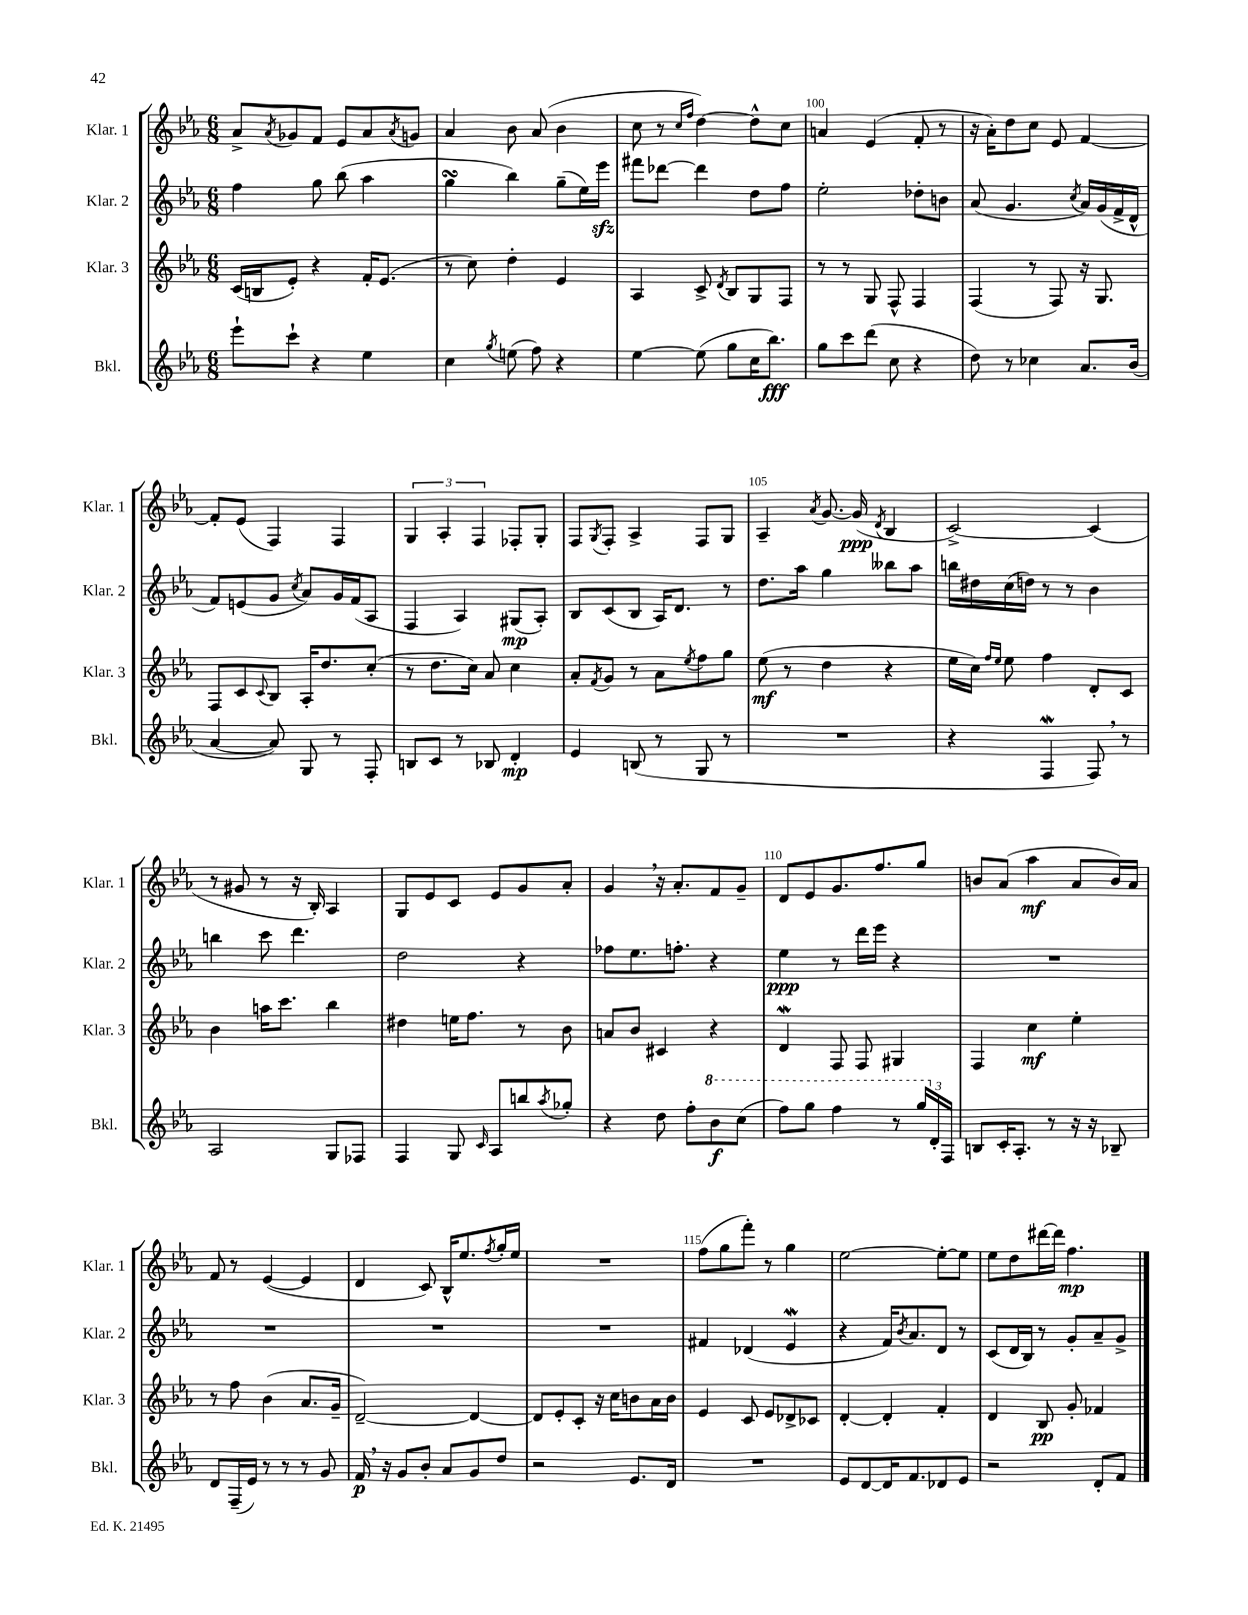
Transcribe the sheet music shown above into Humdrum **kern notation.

**kern	**kern	**kern	**kern
*staff4	*staff3	*staff2	*staff1
*clefG2	*clefG2	*clefG2	*clefG2
*k[b-e-a-]	*k[b-e-a-]	*k[b-e-a-]	*k[b-e-a-]
*M6/8	*M6/8	*M6/8	*M6/8
8eee-`\L	(16c/LL	4ff\	8a-^/L
.	16B/J	.	.
.	.	.	8qa-/
8ccc`\J	8e-'/J)	.	8g-/
4r	4r	8gg\	8f/J
.	.	(8bb-\	8e-/L
4ee-\	16f'/LK	4aa-\	8a-/
.	(8.e-/J	.	.
.	.	.	8qa-/
.	.	.	8g/J
=	=	=	=
4cc\	8r	4gg\	4a-/
.	8cc\)	.	.
8qgg/	.	.	.
(8ee\	4dd'\	4bb-\)	8b-\
8ff\)	.	.	(8a-/
4r	4e-/	(8gg~\L	4b-\
.	.	16ee-\L)	.
.	.	16eee-\JJ	.
=	=	=	=
[4ee-\	4A-/	8fff#\L	8cc\
.	.	[8ddd-\J	8r
.	.	.	16qqcc/LL
.	.	.	16qqff/JJ
(8ee-\]	8c^/	4ddd-\]	[4dd\)
.	8qd/	.	.
8gg\L	8B-/L	.	.
16cc\K	8G/	8dd\L	8dd^^\]L
8.bb-\J)	.	.	.
.	8F/J	8ff\J	8cc\J
=	=	=	=
8gg\L	8r	2ee-'\	4a/
8ccc\	8r	.	.
(8ddd\J	8G/	.	(4e-/
8cc\	8F^^/	.	.
4r	4F/	8dd-'\L	8f'/
.	.	8b\J	8r
=	=	=	=
8dd\)	(4F/	(8a-/	16r
.	.	.	16a-'\LK)
8r	.	4.g/	8dd\
4cc-\	8r	.	8cc\J
.	8F/)	.	8e-/
.	.	8qcc/	.
8.a-/L	16r	16a-/LL)	[4f/
.	8.G/	(16g/	.
.	.	16f^/	.
(16b-/Jk	.	16d^^/JJ	.
=	=	=	=
[4a-/	8F/L	8f/L)	8f'/]L
.	8c/	(8e/	(8e-/J
.	8qqc/	.	.
8a-/])	8B-/J	8g/J	4F/)
.	.	8qcc/	.
8G/	16A-'/LK	8a-/L)	.
.	8.dd/	.	.
8r	.	16g/L	4F/
.	.	(16f/J	.
8F'/	(8cc'/J	8A-/J	.
=	=	=	=
8B/L	8r	4F/	6G/
8c/J	8.dd\L	.	.
.	.	.	6A-'/
8r	.	4A-/)	.
.	16cc\Jk)	.	.
.	.	.	6F/
8B-/	8a-/	.	.
4d'/	4cc\	(8G#/L	8F-'/L
.	.	8A-'/J)	8G'/J
=	=	=	=
4e-/	8a-'/L	8B-/L	8F/L
.	8qf/	.	8qG/
.	8g/J	(8c/	8F'/J
(8B/	8r	8B-/J	4A-^/
8r	8a-\L	16A-/LK)	.
.	.	8.d/J	.
.	8qee-/	.	.
8G/	8ff\	.	8F/L
8r	8gg\J	8r	8G/J
=	=	=	=
2.r	(8ee-\	8.dd\L	4A-~/
.	8r	.	.
.	.	16aa-\Jk	.
.	.	.	8qa-/
.	4dd\	4gg\	[8.g/
.	.	.	(16g/]
.	.	.	8qd/
.	4r	8bb--\L	4B-/
.	.	8aa-\J	.
=	=	=	=
4r	16ee-\LL	16bb\LL	[2c^/)
.	16cc\JJ)	16dd#\	.
.	16qqff/LL	.	.
.	16qqee-/JJ	.	.
.	8ee-\	(16cc\	.
.	.	16dd\JJ)	.
4F/	4ff\	8r	.
.	.	8r	.
8F/)	8d'/L	4b-\	(4c/]
8r	8c/J	.	.
=	=	=	=
2A-/	4b-\	4bb\	8r
.	.	.	8g#/
.	16aa\LK	8ccc\	8r
.	8.ccc\J	.	.
.	.	4.ddd\	16r
.	.	.	16B-'/)
8G/L	4bb-\	.	4A-/
8F-/J	.	.	.
=	=	=	=
4F/	4dd#\	2dd\	8G/L
.	.	.	8e-/
8G/	16ee\LK	.	8c/J
.	8.ff\J	.	.
16qqc/	.	.	.
8A-/L	.	.	8e-/L
8bb/	8r	4r	8g/
8qaa-/	.	.	.
8gg-'/J	8b-\	.	8a-'/J
=	=	=	=
4r	8a/L	8ff-\L	4g/
.	8b-/J	8.ee-\	.
8dd\	4c#/	.	16r
.	.	8.ff'\J	8.a-'/L
8ff'\L	.	.	.
8bb-\	4r	4r	8f/
(8ccc\J	.	.	8g~/J
=	=	=	=
8fff\L)	4d/	4ee-\	8d/L
8ggg\J	.	.	8e-/
4fff\	8F/	8r	8.g/
.	8F/	16ddd\LL	.
.	.	16eee-\JJ	8.ff/
8r	4G#/	4r	.
24ggg/LL	.	.	8gg/J
24d'/	.	.	.
24F/JJ	.	.	.
=	=	=	=
8B/L	4F/	2.r	8b/L
16c'/K	.	.	(8a-/J
8.A-'/J	.	.	.
.	4cc\	.	4aa-\
8r	.	.	.
16r	4ee-'\	.	8a-/L
16r	.	.	.
8B-~/	.	.	16b/L)
.	.	.	16a-/JJ
=	=	=	=
8d/L	8r	2.r	8f/
(16F~/L	8ff\	.	8r
16e-/JJ)	.	.	.
8r	(4b-\	.	([4e-/
8r	.	.	.
8r	8.a-/L	.	4e-/]
8g/	.	.	.
.	16g~/Jk	.	.
=	=	=	=
16f/	[2d~/)	2.r	4d/
16r	.	.	.
8g/L	.	.	.
8b-'/J	.	.	8c/)
8a-/L	.	.	16B-^^/LK
.	.	.	8.ee-/
8g/	4d/_	.	.
.	.	.	8qff/
8dd/J	.	.	16gg'/L
.	.	.	16ee-/JJ
=	=	=	=
2r	8d/]L	2.r	2.r
.	8e-'/	.	.
.	8c'/J	.	.
.	16r	.	.
.	16cc\LK	.	.
8.e-/L	8b\	.	.
.	16a-\L	.	.
16d/Jk	16b\JJ	.	.
=	=	=	=
2.r	4e-/	4f#/	(8ff\L
.	.	.	8gg\
.	8c/	(4d-/	8fff'\J)
.	8e-/L	.	8r
.	8d-^/	4e-/	4gg\
.	8c-/J	.	.
=	=	=	=
8e-/L	[4d'/	4r	[2ee-\
[8d/	.	.	.
16d/]K	4d'/]	16f/LK)	.
.	.	8qb-/	.
8.f/	.	8.a-/	.
8d-/	4f'/	8d/J	8ee-'\_L
8e-/J	.	8r	8ee-\]J
=	=	=	=
2r	4d/	(8c/L	8ee-\L
.	.	16d/L	8dd\
.	.	16B-/JJ)	.
.	8B-/	8r	[16ddd#\L
.	.	.	16ddd#\]JJ
.	8g'/	8g'/L	4.ff\
8d'/L	4f-/	8a-~/	.
8f/J	.	8g^/J	.
==	==	==	==
*-	*-	*-	*-
